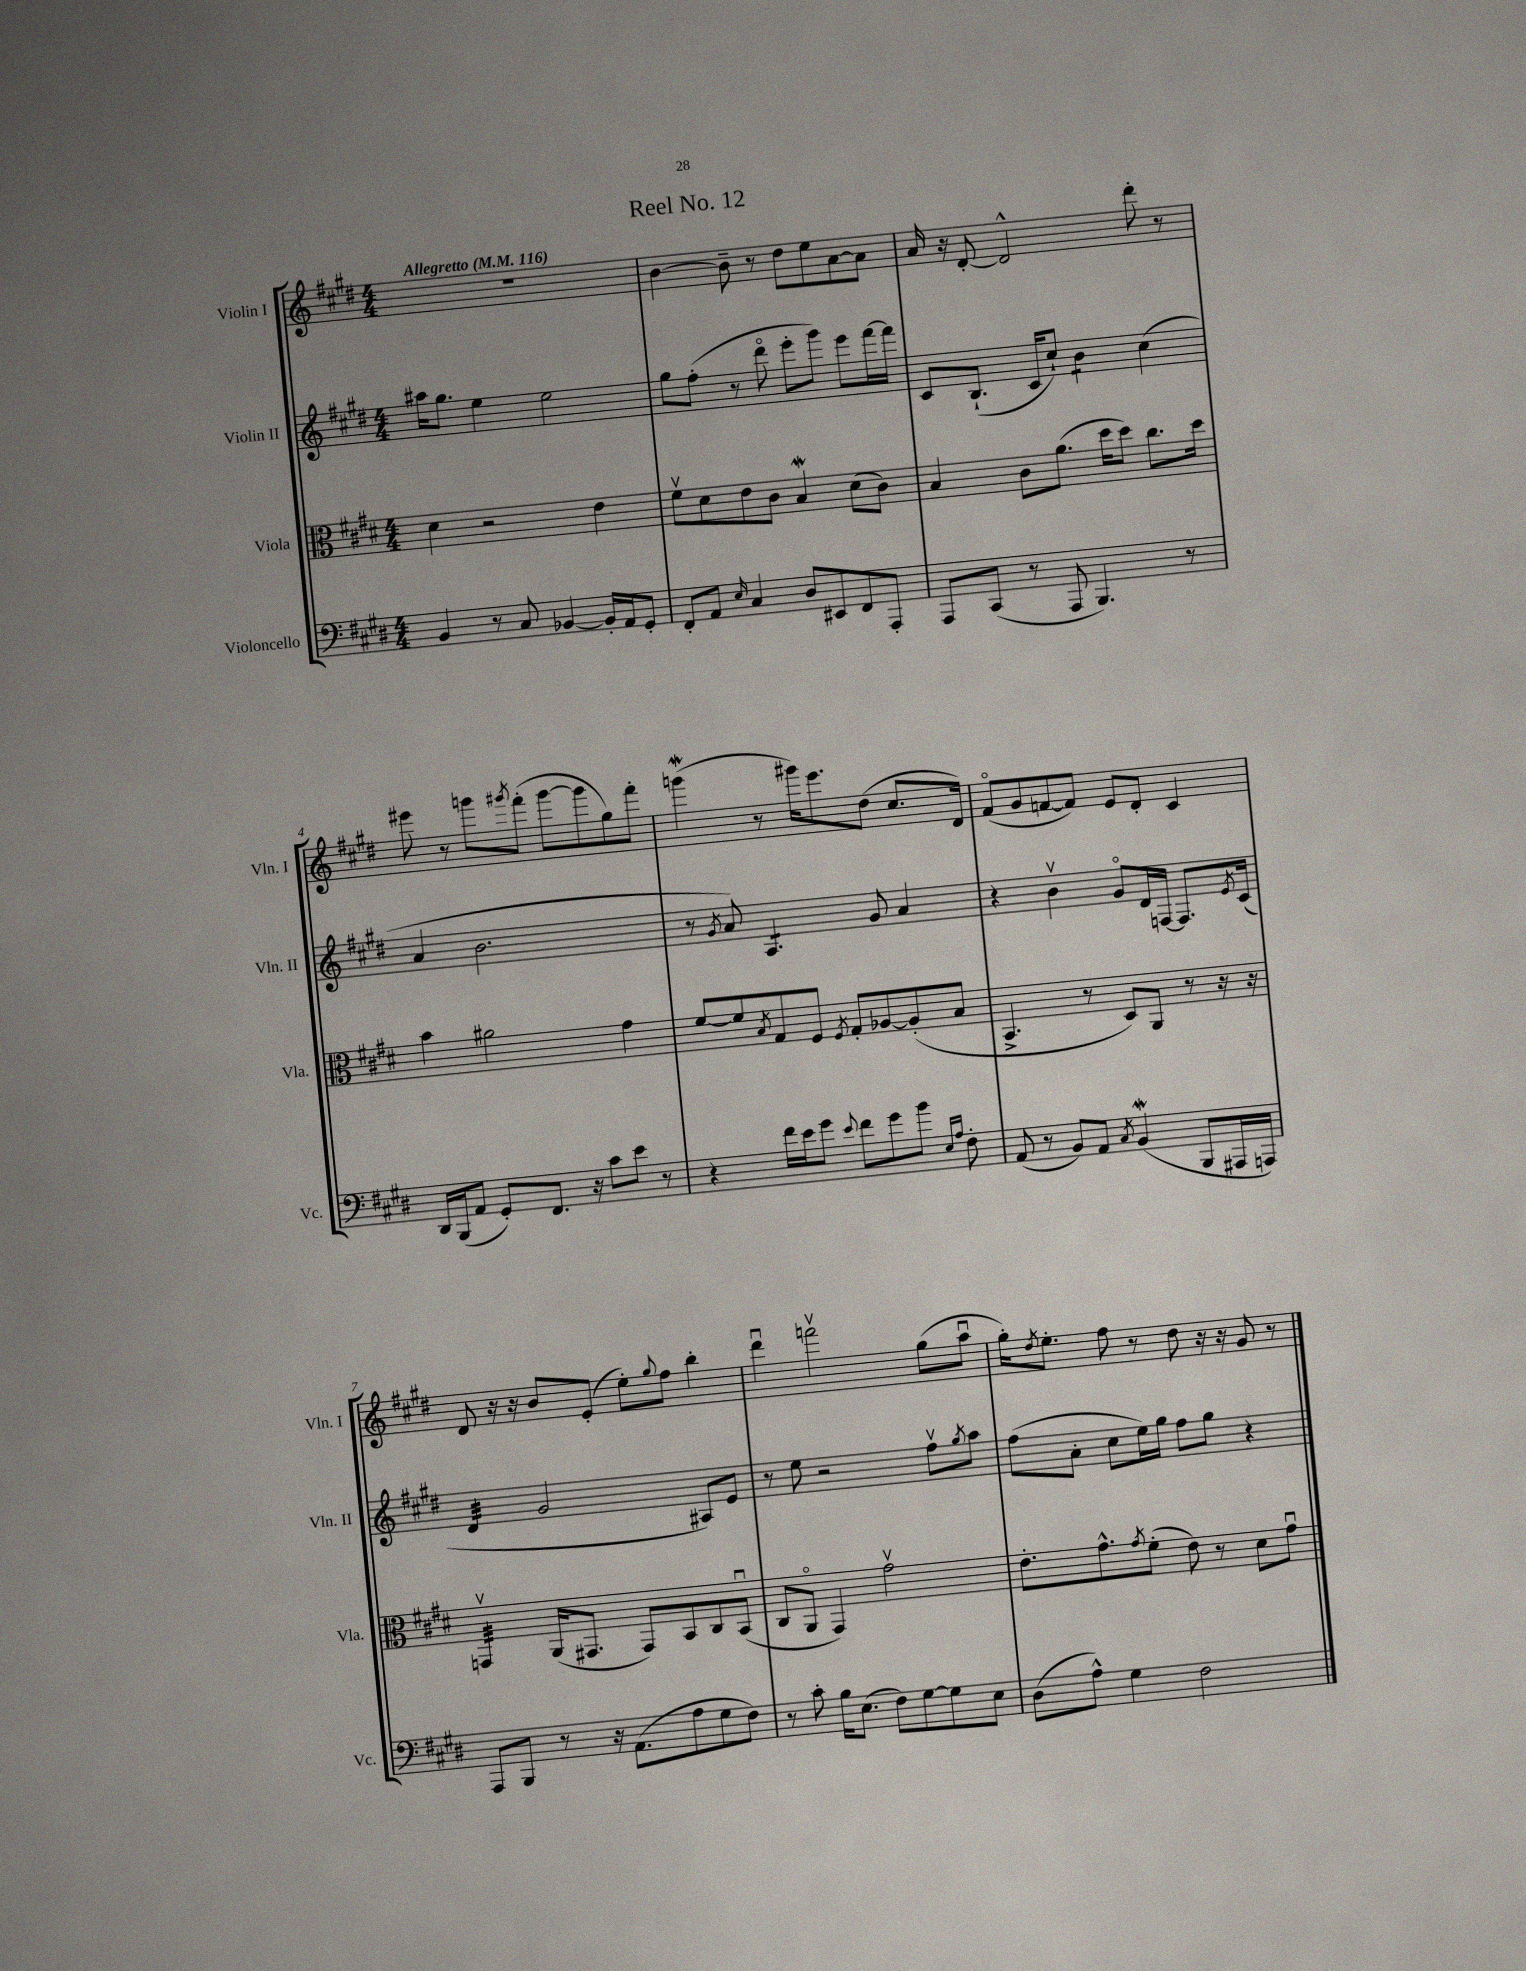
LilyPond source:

\header { title = "Reel No. 12" }
<<
\new StaffGroup <<
\new Staff = "s0" \with { instrumentName = "Violin I" shortInstrumentName = "Vln. I" } {
    \clef treble \key e \major \numericTimeSignature \time 4/4 \tempo "Allegretto" 4 = 116
    R1 |
    b'4~ b'8-- r8 dis''8 e''8 a'8~ a'8 |
    a'16 r16 dis'8~-. dis'2-^ dis'''8-. r8 |
    eis'''8 r8 g'''8 \acciaccatura { gis'''8 } fis'''8-.( gis'''8~ gis'''8 gis''8) fis'''8-. |
    g'''4\mordent( r8 gis'''16) e'''8. dis''8( cis''8. dis'16) |
    fis'8\flageolet( gis'8 f'8~ f'8) e'8 dis'8-. cis'4 |
    dis'8 r16 r16 b'8 e'8-.( e''8-.) \appoggiatura { gis''8 } fis''8 b''4-. |
    dis'''4\downbow f'''2\upbow gis''8( a''8\downbow |
    gis''16-.) \acciaccatura { dis''8 } e''8.-. fis''8 r8 dis''8 r16 r16 gis'8 r8 \bar "|." |
}
\new Staff = "s1" \with { instrumentName = "Violin II" shortInstrumentName = "Vln. II" } {
    \clef treble \key e \major \numericTimeSignature \time 4/4
    ais''16 gis''8. e''4 e''2 |
    gis''8 fis''8-.( r8 dis'''8\flageolet e'''8-. gis'''8) e'''8 fis'''16~ fis'''16 |
    cis'8 b8.-!( cis'16 cis''8-!) b'4:8 cis''4( |
    a'4 b'2. |
    r8 \acciaccatura { gis'8 } a'8) a4.:8 gis'8 a'4 |
    r4 b'4\upbow gis'8\flageolet dis'16 f16~ f8. \acciaccatura { e'8 } cis'16( |
    dis'4:32 gis'2 ais8) e'8 |
    r8 e''8 r2 fis''8\upbow \acciaccatura { gis''8 } a''8 |
    fis''8( a'8-. cis''8 e''16) gis''16 fis''8 gis''8 r4 \bar "|." |
}
\new Staff = "s2" \with { instrumentName = "Viola" shortInstrumentName = "Vla." } {
    \clef alto \key e \major \numericTimeSignature \time 4/4
    dis'4 r2 e'4 |
    fis'8\upbow dis'8 e'8 cis'8 b4\mordent dis'8( cis'8) |
    b4 cis'8 a'8.( dis''16 dis''8) cis''8. dis''16 |
    b'4 ais'2 gis'4 |
    fis'8~ fis'8 \acciaccatura { b8 } gis8 fis8 \acciaccatura { fis8 } gis8-. aes8~ aes8-.( b8 |
    b,4.-> r8 dis8) a,8 r8 r16 r16 |
    g,4:32\upbow a,16( gis,8. gis,8) b,8 cis8 b,8\downbow( |
    cis8 a,8\flageolet gis,4) gis'2\upbow |
    e'8.-. gis'8.-^ \acciaccatura { gis'8 } fis'8-.( e'8) r8 dis'8 gis'8\downbow \bar "|." |
}
\new Staff = "s3" \with { instrumentName = "Violoncello" shortInstrumentName = "Vc." } {
    \clef bass \key e \major \numericTimeSignature \time 4/4
    b,4 r8 cis8 bes,4~ bes,16-. a,16 gis,8-. |
    fis,8-. a,8 \grace { e16 } cis4 dis8 eis,8 fis,8 a,,8-. |
    a,,8 cis,8( r8 a,,8 b,,4.) r8 |
    dis,16 b,,16( a,8 gis,8-.) fis,8. r16 cis'8 e'8 r8 |
    r4 fis'16 e'16 gis'8 \appoggiatura { e'8 } fis'8 gis'8 b'8 \grace { e16 a16 } fis8-. |
    a,8( r8 b,8) a,8 \acciaccatura { cis8 } b,4\mordent( b,,8 ais,,16 a,,16) |
    a,,8 b,,8 r8 r16 a,8.( a8 gis8 fis8) |
    r8 cis'8-. b16 e8.( fis8) gis8~ gis8 e8 |
    dis8( a8-^) gis4 fis2 \bar "|." |
}
>>
>>
